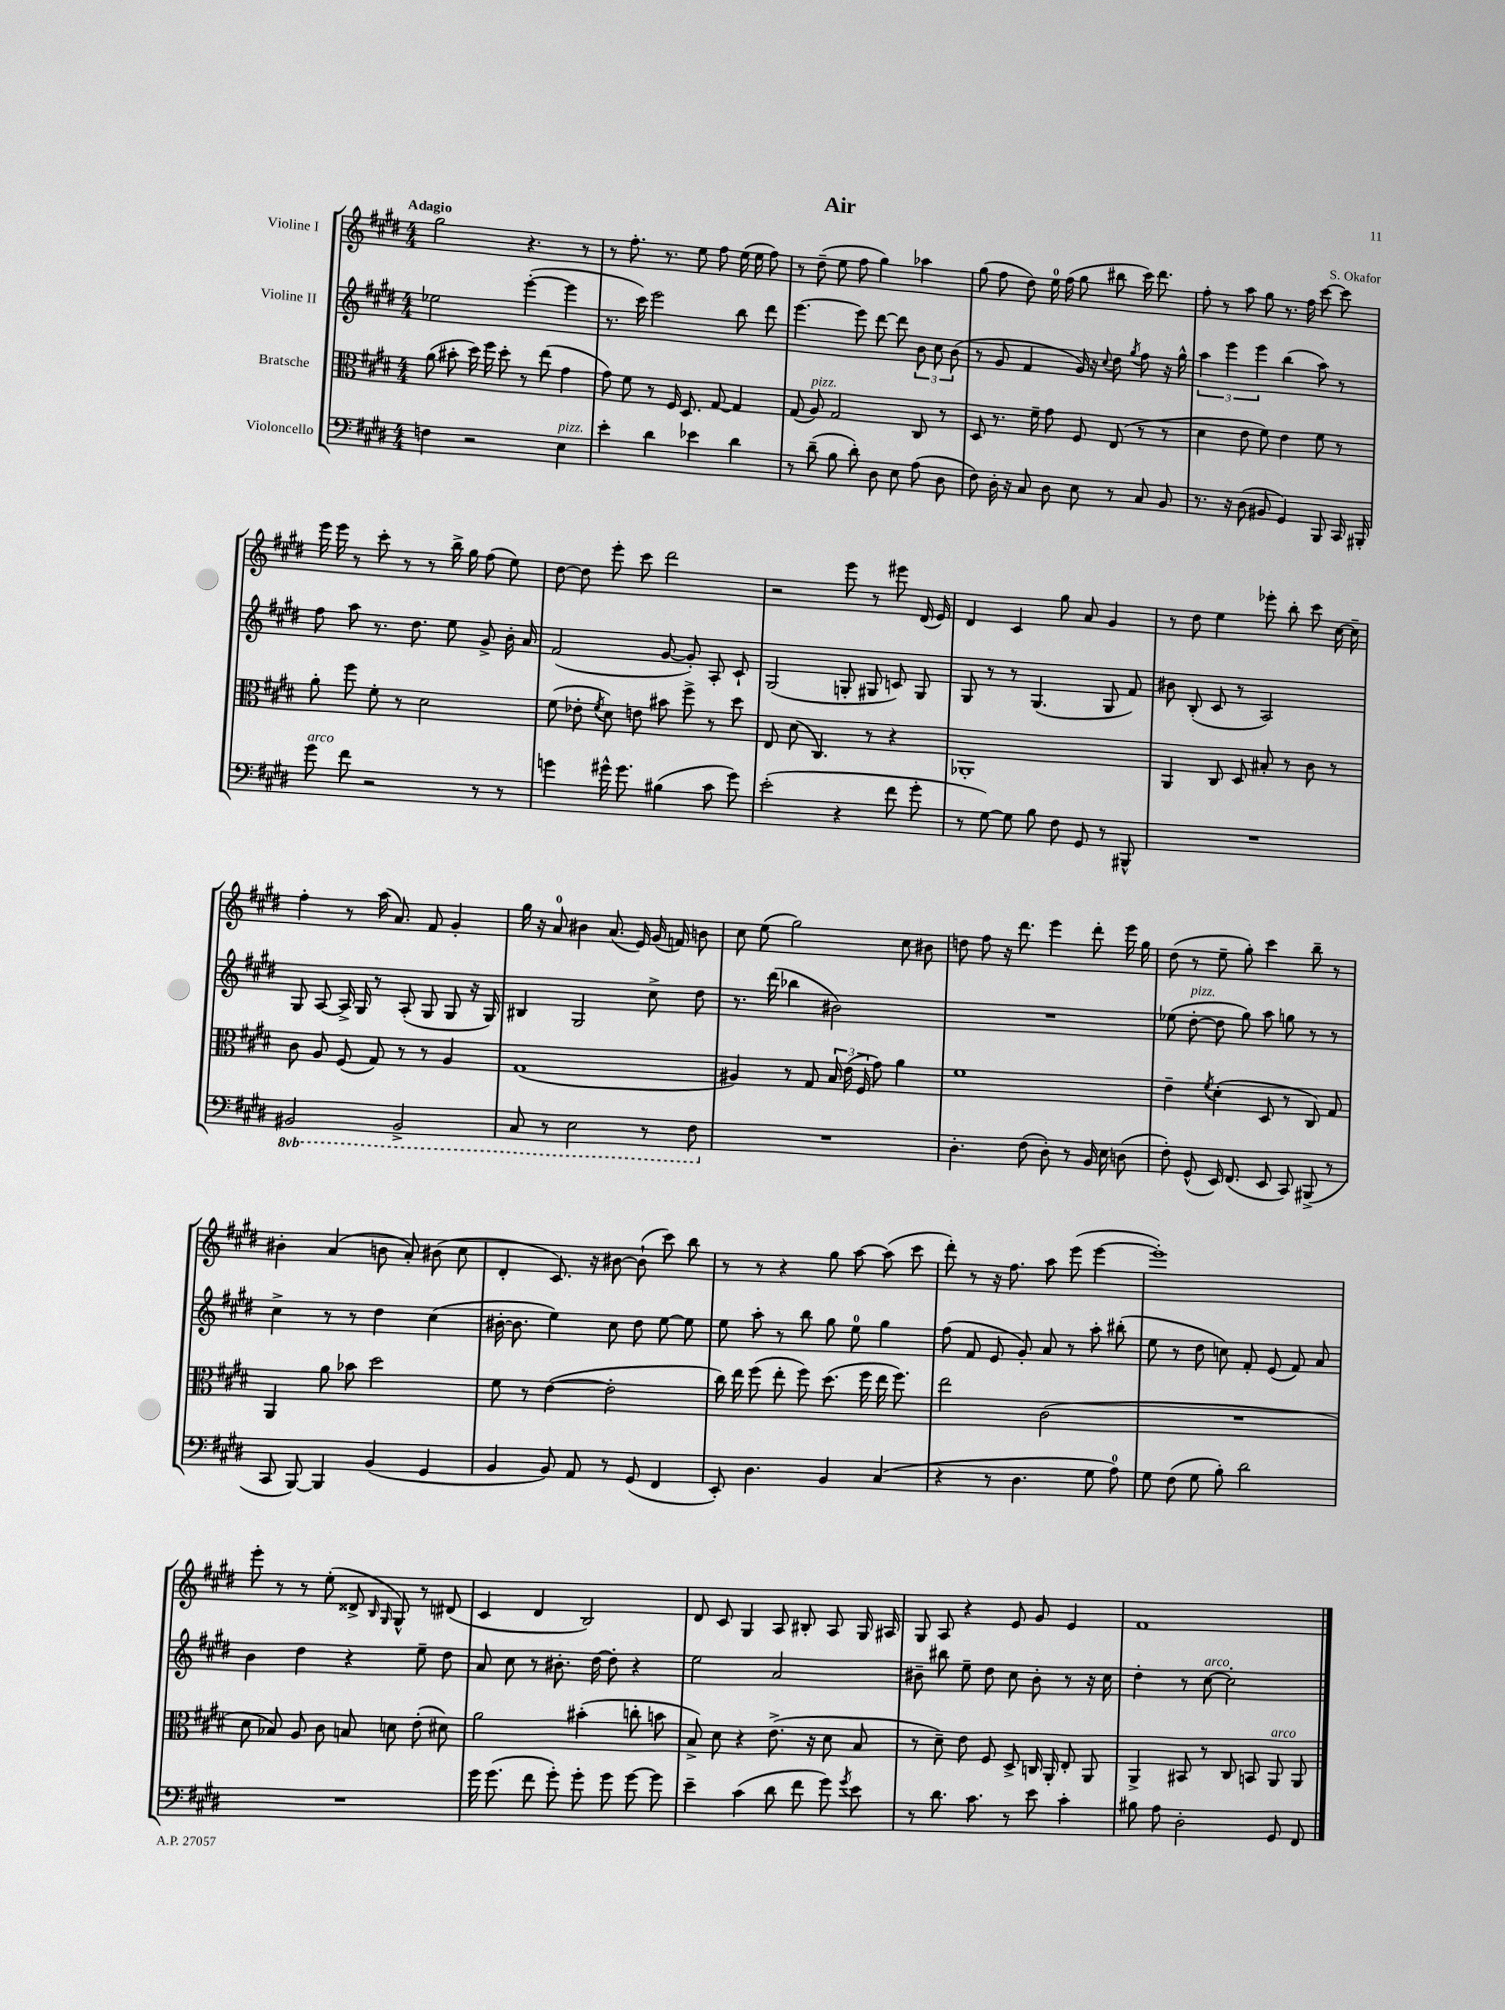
\header { title = "Air" composer = "S. Okafor" }
<<
\new StaffGroup <<
\new Staff = "s0" \with { instrumentName = "Violine I" } {
    \clef treble \key e \major \numericTimeSignature \time 4/4 \tempo "Adagio"
    \autoBeamOff gis''2 r4. r8 |
    r8 fis''8.-. r8. e''8 fis''8 e''16( e''16 fis''8) |
    r8 dis''8--( e''8 fis''8 gis''4) aes''4 |
    gis''8( fis''8 dis''8) e''16-0 fis''16( gis''8 bis''8 cis'''16) dis'''8. |
    fis''8-. r8 a''8 gis''8 r8. fis''16 cis'''8~ cis'''8 |
    e'''16 e'''16 r8 cis'''8-. r8 r8 b''16-> gis''16 fis''8( e''8) |
    dis''8~ dis''8 e'''8-. cis'''8 dis'''2 |
    r2 e'''8 r8 eis'''8 dis'16( e'16) |
    dis'4 cis'4 gis''8 a'8 gis'4 |
    r8 dis''8 e''4 ees'''8-. b''8-. cis'''8 cis''16~ cis''16-- |
    fis''4-. r8 a''16( a'8.) fis'8 gis'4-. |
    gis''16 r16 a'8-0 bis'4 a'8.( e'16) gis'16( f'16) b'8 |
    cis''8 e''8( gis''2) cis''8 bis'8 |
    d''8 fis''8 r16 dis'''8. e'''4 dis'''8-. e'''16 gis''16 |
    dis''8( r8 e''8-- gis''8-.) cis'''4 b''8-- r8 |
    bis'4-. a'4( b'8 a'8-.) bis'8( cis''8 |
    dis'4-. cis'8.) r16 bis'8~ bis'8-!( cis'''8) b''8 |
    r8 r8 r4 gis''8 a''8~ a''8( cis'''8 |
    dis'''8-.) r8 r16 fis''8. a''8 e'''8( e'''4~ |
    e'''1-.) |
    e'''8-. r8 r8 e''8-.( disis'8-> \grace { b16 gis16 } gis8-^) r8 dis'8( |
    cis'4 dis'4 b2) |
    dis'8 cis'8 gis4 a8 bis8-. a8 gis16 ais16 |
    gis8 a8 r4 e'8 gis'8 e'4 |
    fis'1 \bar "|." |
}
\new Staff = "s1" \with { instrumentName = "Violine II" } {
    \clef treble \key e \major \numericTimeSignature \time 4/4
    \autoBeamOff ees''2 e'''4~-.( e'''4 |
    r8. cis'''16) e'''2 b''8 dis'''8 |
    e'''4.~ e'''8 dis'''8~ dis'''8 \tuplet 3/2 { b'8 cis''8 b'8( } |
    r8 gis'8 fis'4 gis'16) r16 \appoggiatura { cis''8 } dis''8 \acciaccatura { gis''8 } fis''8 r16 gis''16-^ |
    \tuplet 3/2 { a''4 e'''4 e'''4 } b''4( a''8) r8 |
    fis''8 a''8 r8. dis''8. e''8 gis'8-> b'16-. a'16 |
    fis'2( gis'8~ gis'8-.) a8-. cis'8-! |
    gis2( g8-. gis8 c'8) gis8 |
    gis8 r8 r8 gis4.( gis8 fis'8) |
    bis'8 b8-.( cis'8 r8 a2) |
    gis8 a8~ a16-> gis16 r8 a8-.( gis8 gis8 r16 gis16) |
    bis4 gis2 cis''8-> dis''8 |
    r8. dis'''16( bes''4 bis'2) |
    R1 |
    ees''8( dis''8~-.^\markup { \italic "pizz." } dis''8 gis''8) a''8 g''8 r8 r8 |
    cis''4-> r8 r8 dis''4 cis''4( |
    bis'16~-. bis'8. e''4) cis''8 dis''8 e''8~ e''8 |
    e''8 a''8-. r8 b''8 gis''8 e''8-0 gis''4 |
    fis''8( fis'8 e'8 gis'8-.) a'8 r8 a''8-. bis''8-.( |
    e''8 r8 dis''8 c''8) fis'8-. e'8( fis'8) a'8 |
    b'4 dis''4 r4 e''8-- dis''8 |
    a'8 cis''8 r8 bis'8.-. dis''16~ dis''8-. r4 |
    e''2 a'2 |
    bis'8-- bis''8 e''8-- dis''8 cis''8 bis'8-. r8 r16 cis''16 |
    dis''4-. r8 cis''8~^\markup { \italic "arco" } cis''2-. \bar "|." |
}
\new Staff = "s2" \with { instrumentName = "Bratsche" } {
    \clef alto \key e \major \numericTimeSignature \time 4/4
    \autoBeamOff a'8( bis'8-. dis''16) fis''16 dis''8-. r8 e''8( gis'4 |
    gis'8) fis'8 r8 fis16 dis8. gis8~ gis4 |
    gis8( a8^\markup { \italic "pizz." }) gis2 cis8 r8 |
    dis8 r8. fis'16-- gis'8 fis8 e8( r8 r8 |
    dis'4 e'8 fis'8) e'4 fis'8 r8 |
    a'8-. fis''8 fis'8-. r8 dis'2 |
    fis'8( ees'8-. \acciaccatura { fis'8 } dis'8) e'8 bis'8 fis''8-> r8 dis''8 |
    e8 dis'8( cis4.) r8 r4 |
    aes,1-. |
    a,4 cis8 dis8 bis8-. r8 cis'8 r8 |
    cis'8 a8 fis8( gis8) r8 r8 a4 |
    gis1( |
    ais4) r8 gis8 \tuplet 3/2 { b16 e'16( fis16 } gis'8) a'4 |
    fis'1 |
    e'4-- \acciaccatura { fis'8 } dis'4-.( dis8 r8 cis8) gis8 |
    a,4 a'8 bes'8 dis''2 |
    fis'8 r8 e'4~( e'2-. |
    cis''16) e''16 fis''8( e''8-. fis''8) dis''8.( fis''16 e''16 fis''8.) |
    e''2 cis'2( |
    R1 |
    dis'8 bes8) a8 cis'8 b8 d'8 e'8-.( dis'8) |
    a'2 bis'4-.( c''8-. b'8 |
    b8->) dis'8 r4 e'8.->( r16 dis'8 b8 |
    r8 dis'8--) e'8 fis8 dis8-> c16 a,16-. e8-. a,8 |
    a,4-> bis,8 r8 cis8 b,8 a,8^\markup { \italic "arco" } a,8 \bar "|." |
}
\new Staff = "s3" \with { instrumentName = "Violoncello" } {
    \clef bass \key e \major \numericTimeSignature \time 4/4 \set Staff.ottavationMarkups = #ottavation-simple-ordinals
    \autoBeamOff f4 r2 e4^\markup { \italic "pizz." } |
    e'4-. dis'4 ees'4 dis'4 |
    r8 dis'8--( b8 dis'8-.) dis8 e8 a8( dis8 |
    fis8) dis16-. r16 cis8 dis8 e8 r8 cis8 b,8 |
    r8. r16 dis8( bis,8 gis,4) b,,8 cis,16 bis,,16-. |
    gis'8^\markup { \italic "arco" } fis'8 r2 r8 r8 |
    g'4 gis'16-^ gis'8. bis4( cis'8 gis'8) |
    e'2-.( r4 fis'8 gis'8-. |
    r8 gis8~) gis8 b8 fis8 gis,8 r8 bis,,8-^ |
    R1 |
    \ottava #-1 bis,,2 bis,,2-> |
    cis,8 r8 e,2 r8 fis,8 \ottava #0 |
    R1 |
    dis4.-. fis8( dis8-.) r8 b,16 e16 d8( |
    fis8-.) gis,8-^( e,16) fis,8.( e,8 cis,8) bis,,8->( r8 |
    cis,8 b,,8~) b,,4 b,4( gis,4 |
    b,4 b,8) a,8 r8 gis,8( fis,4 |
    e,8-.) dis4. b,4 cis4( |
    r4 r8 dis4. gis8 a8-0) |
    gis8 fis8( gis8 b8-.) dis'2 |
    R1 |
    gis'16 gis'8.( fis'8 gis'8-.) gis'8-. gis'8 gis'8~ gis'8 |
    e'4-- cis'4( dis'8 fis'8 gis'8) \acciaccatura { gis'8 } e'8 |
    r8 dis'8. cis'8. r8 e'8 cis'4-. |
    bis8 a8 dis2-. gis,8 fis,8 \bar "|." |
}
>>
>>
\layout { \context { \Score \remove "Bar_number_engraver" } }
